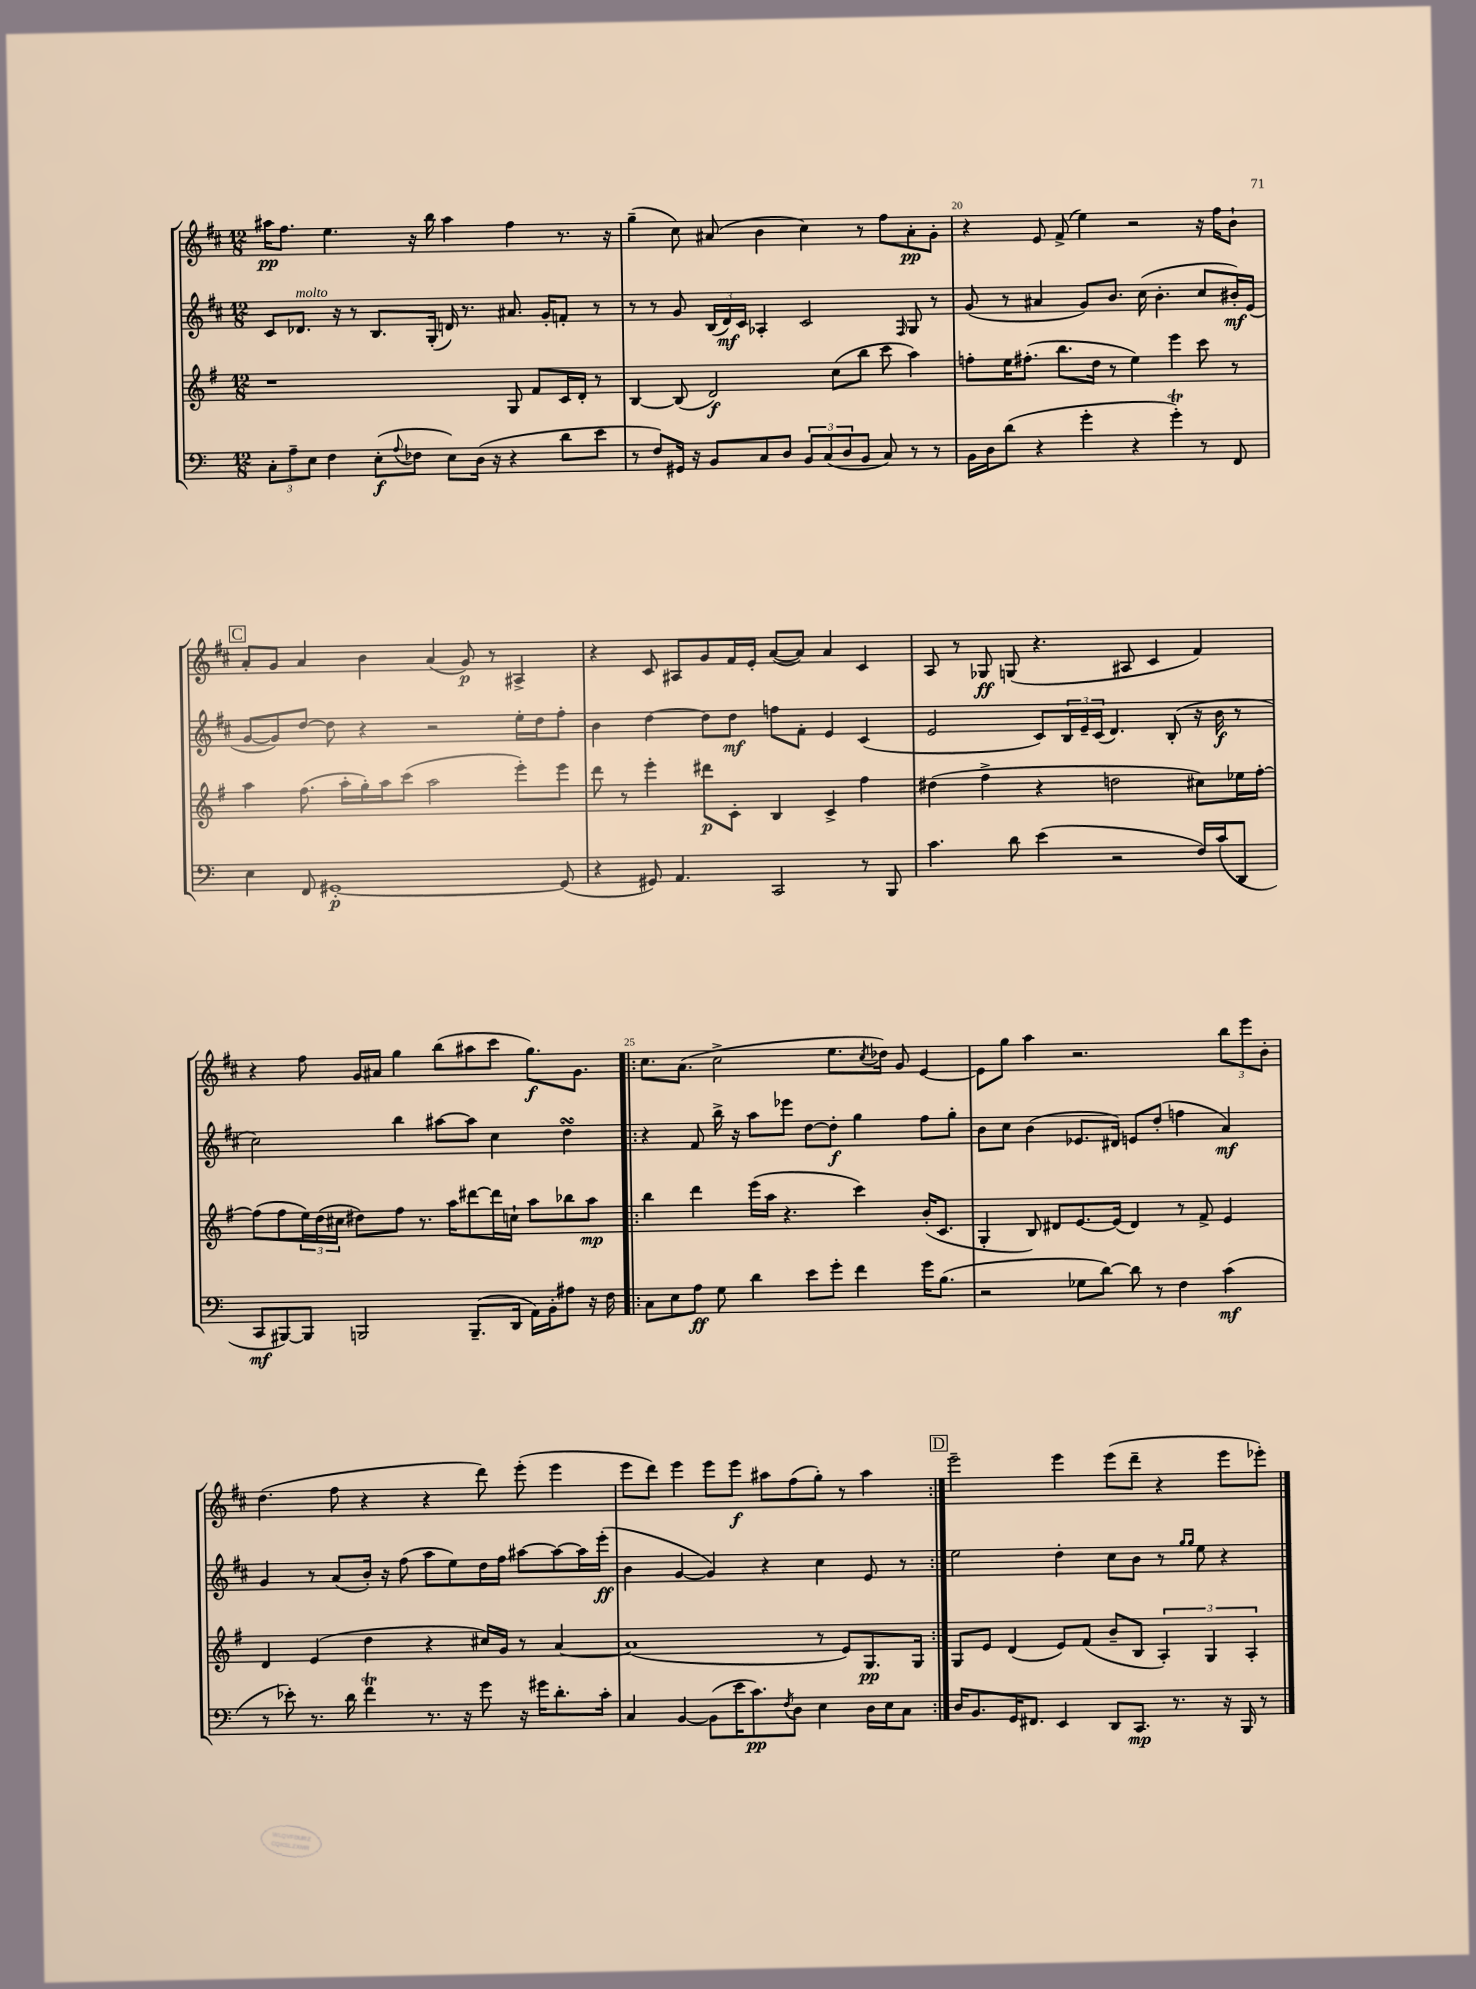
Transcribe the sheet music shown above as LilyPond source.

<<
\new StaffGroup <<
\new Staff = "s0" {
    \clef treble \key d \major \numericTimeSignature \time 12/8
    ais''16\pp fis''8. e''4. r16 b''16 ais''4 fis''4 r8. r16 |
    g''4--( cis''8) ais'8( b'4 cis''4) r8 fis''8 ais'8-.\pp g'8-. |
    r4 e'8 fis'8->( e''4) r2 r16 fis''16 b'8-! |
    \mark \markup { \box "C" } a'8-. g'8 a'4 b'4 a'4( g'8\p) r8 ais4-> |
    r4 cis'8 ais8 g'8 fis'16 e'16-. a'8~( a'8) a'4 cis'4 |
    a8 r8 ges8\ff g8( r4. ais8 cis'4 fis'4) |
    r4 fis''8 g'16 ais'16 g''4 b''8( ais''8 cis'''8 g''8.\f) g'8. |
    \repeat volta 2 { cis''8. a'8.( cis''2-> e''8. \acciaccatura { cis''8 } des''16) g'8 e'4~ |
    e'8 g''8 a''4 r2. \tuplet 3/2 { b''8 e'''8 b'8-. } |
    d''4.( fis''8 r4 r4 d'''8) e'''8-.( e'''4 |
    e'''8 d'''8) e'''4 e'''8 e'''8\f ais''8 fis''8( g''8-.) r8 ais''4 | }
    \mark \markup { \box "D" } e'''2-- e'''4 e'''8( d'''8-- r4 e'''8 ees'''8-.) \bar "|." |
}
\new Staff = "s1" {
    \clef treble \key d \major \numericTimeSignature \time 12/8
    cis'8 des'8.^\markup { \italic "molto" } r16 r8 b8. g16-.( d'16) r8. ais'8. g'16-. f'8-. r8 |
    r8 r8 g'8 \tuplet 3/2 { b16( d'16\mf) cis'16 } aes4-. cis'2 \grace { fis16 } g8 r8 |
    g'8( r8 ais'4 g'8) b'8. cis''16( b'4.-. cis''8 bis'16-.\mf) e'16( |
    \mark \markup { \box "C" } g'8~ g'8) d''8~ d''8 r4 r2 e''16-. d''16 fis''8-. |
    b'4 d''4~ d''8 d''8\mf f''8 fis'8-. e'4 cis'4( |
    e'2 cis'8) \tuplet 3/2 { b16 e'16-- cis'16( } d'4.) b8-.( r16 b'16\f r8 |
    cis''2) b''4 ais''8~ ais''8 cis''4 d''4\turn |
    \repeat volta 2 { r4 fis'8 b''16-> r16 a''8 ees'''8 d''8~ d''8-.\f g''4 fis''8 g''8-. |
    b'8 cis''8 b'4( ees'8. dis'16) e'8 d''8-.( f''4 a'4\mf) |
    g'4 r8 a'8( b'16-.) r16 fis''8( a''8 e''8) d''16 fis''16 ais''8~ ais''8~ ais''16 e'''16-.\ff( |
    b'4 g'4~ g'4) r4 cis''4 e'8 r8 | }
    \mark \markup { \box "D" } e''2 d''4-. cis''8 b'8 r8 \grace { g''16 g''16 } e''8 r4 \bar "|." |
}
\new Staff = "s2" {
    \clef treble \key g \major \numericTimeSignature \time 12/8
    r1 g8 fis'8 c'16 d'16-. r8 |
    b4~ b8( d'2\f) c''8( b''8 c'''8 a''4) |
    f''8-. e''16 fis''8.-.( b''8. d''16 r8 e''4) e'''4 c'''8 r8 |
    \mark \markup { \box "C" } a''4 fis''8.( a''16-. g''16-.) a''16 c'''8( a''2 e'''8-.) e'''8 |
    d'''8 r8 e'''4-. dis'''8\p c'8-. b4 c'4-> fis''4 |
    dis''4( fis''4-> r4 d''2 cis''8) ees''16 fis''16~-. |
    fis''8( fis''8 \tuplet 3/2 { e''16) d''16( cis''16 } dis''8) fis''8 r8. a''16 dis'''8~ dis'''16 c''16-! a''8 bes''8 a''8\mp |
    \repeat volta 2 { b''4 d'''4 e'''16( a''16 r4. c'''4) b'16-.( c'8. |
    g4-. b8) dis'8 e'8.~ e'16( dis'4) r8 fis'8-> e'4 |
    d'4 e'4( d''4 r4 cis''16) g'16 r8 a'4~ |
    a'1( r8 e'8) g8.\pp g16 | }
    \mark \markup { \box "D" } g8 e'8 d'4( e'8) fis'8( b'8-- b8 \tuplet 3/2 { a4-.) g4 a4-. } \bar "|." |
}
\new Staff = "s3" {
    \clef bass \key c \major \numericTimeSignature \time 12/8
    \tuplet 3/2 { c8-. a8-- e8 } f4 e8-.\f( \appoggiatura { a8 } fes8 e8) d16( r16 r4 d'8 e'8 |
    r8 f8) gis,16 r16 b,8 c8 d8 \tuplet 3/2 { b,8 c8( d8 } b,8 c8) r8 r8 |
    b,16 d16 d'8( r4 g'4-. r4 g'4-.\trill) r8 f,8 |
    \mark \markup { \box "C" } e4 f,8 gis,1~-.\p gis,8( |
    r4 gis,8) a,4. c,2 r8 b,,8 |
    c'4. d'8 e'4( r2 f16) c'16( d,8 |
    c,8\mf bis,,8~) bis,,8 b,,2 b,,8.--( d,16 a,16) b,16-. ais8 r16 f16 |
    \repeat volta 2 { c8 e8 a8\ff g8 d'4 e'8 g'8-. f'4 g'16 b8.( |
    r2 ges8 d'8~) d'8 r8 f4 c'4\mf( |
    r8 ees'8-.) r8. d'16 f'4\trill r8. r16 g'8 r16 gis'16 d'8.-. c'16-. |
    c4 b,4~ b,8( e'16 c'8.\pp) \acciaccatura { f8 } d8 e4 d16 e16 c8 | }
    \mark \markup { \box "D" } d16 b,8. g,16 fis,8. e,4 d,8 c,8.\mp r8. r16 b,,16 r8 \bar "|." |
}
>>
>>
\layout { \context { \Score currentBarNumber = #18 \override BarNumber.break-visibility = ##(#f #t #t) barNumberVisibility = #(every-nth-bar-number-visible 5) } }
